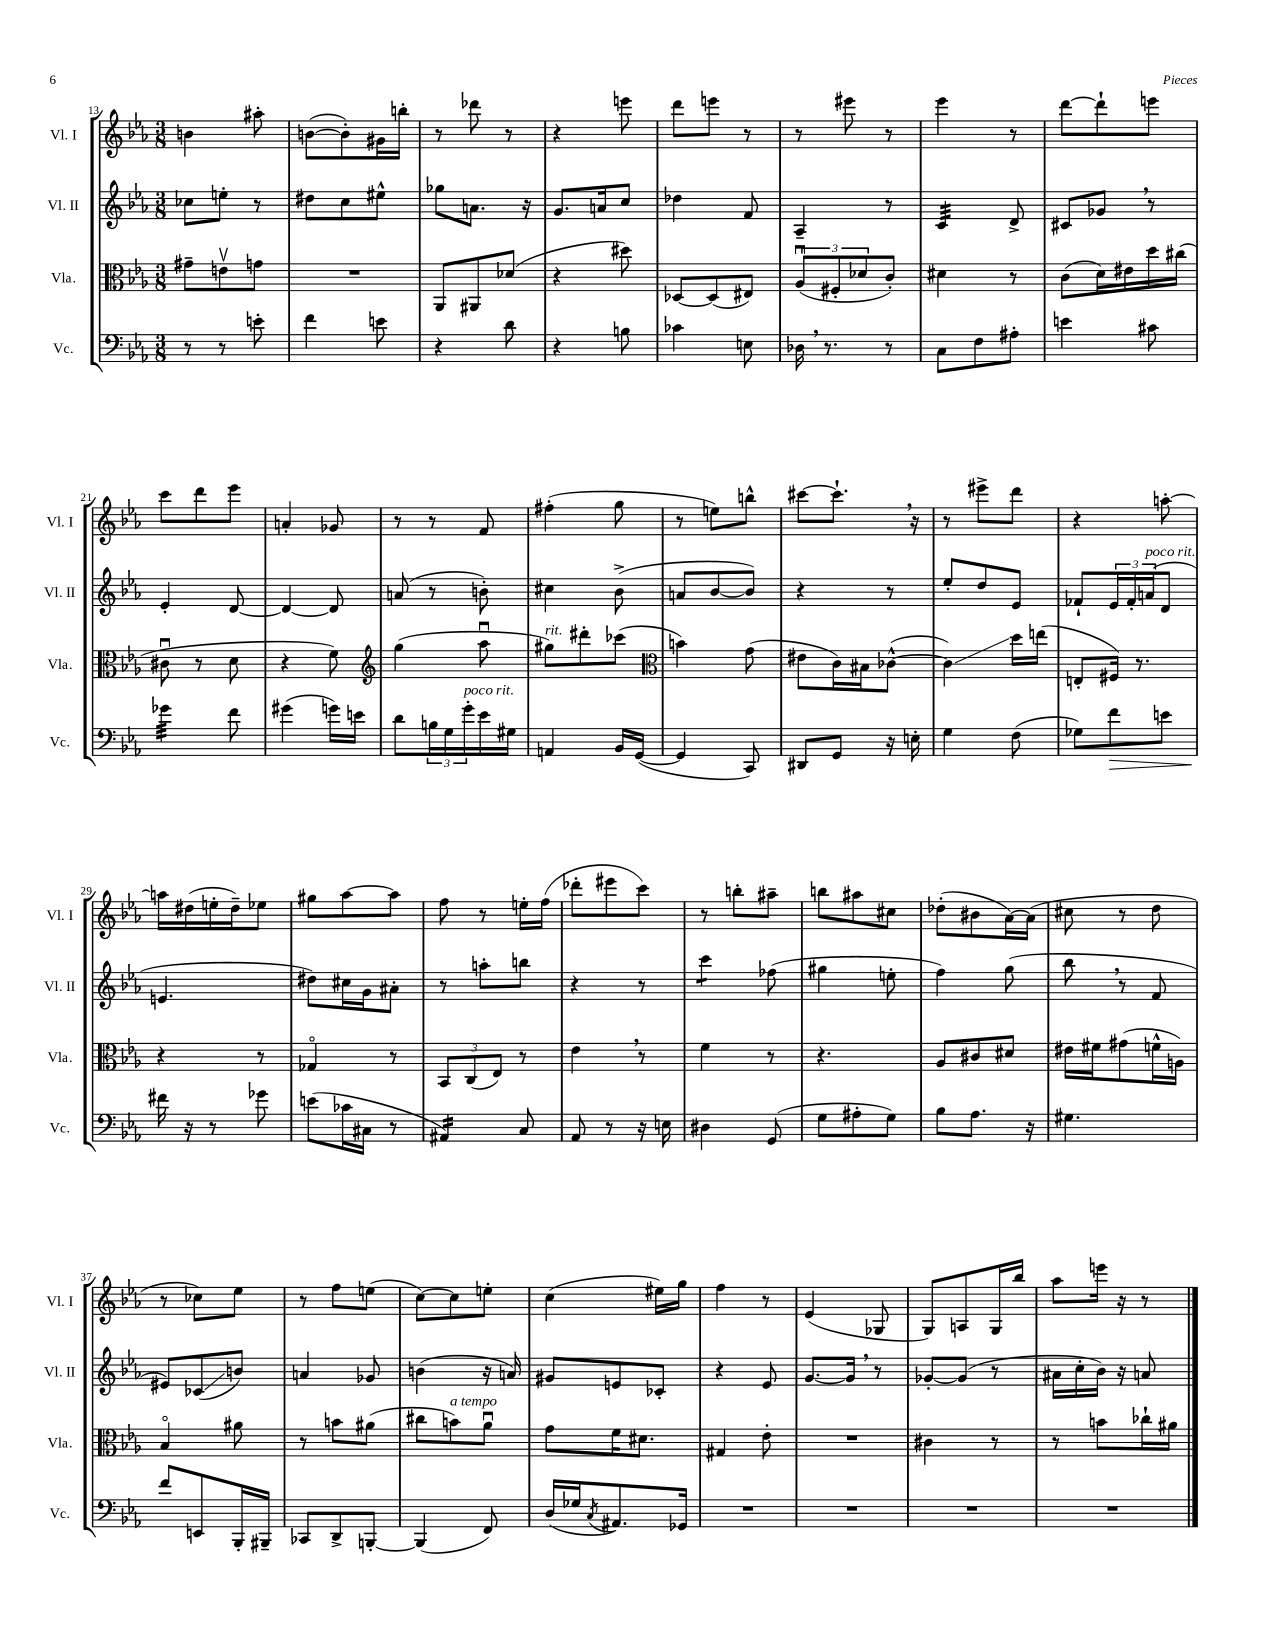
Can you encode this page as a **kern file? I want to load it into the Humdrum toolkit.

**kern	**kern	**kern	**kern
*staff4	*staff3	*staff2	*staff1
*clefF4	*clefC3	*clefG2	*clefG2
*k[b-e-a-]	*k[b-e-a-]	*k[b-e-a-]	*k[b-e-a-]
*M3/8	*M3/8	*M3/8	*M3/8
8r	8g#~	8cc-	4b
8r	8ev	8ee'	.
8e'	8g	8r	8aa#'
=	=	=	=
4f	4.r	8dd#	([8b
.	.	8cc	8b'])
8e	.	8ee#^^	16g#
.	.	.	16bb'
=	=	=	=
4r	8AA-	8gg-	8r
.	8AA#	8.a	8ddd-
8d	(8d-	.	8r
.	.	16r	.
=	=	=	=
4r	4r	8.g	4r
.	.	16a	.
8B	8dd#)	8cc	8eee
=	=	=	=
4c-	[8D-	4dd-	8ddd
.	(8D-]	.	8eee
8E	8E#)	8f	8r
=	=	=	=
16D-	(12A-u	4A-~	8r
8.r	.	.	.
.	12F#'	.	.
.	.	.	8eee#
.	12d-	.	.
8r	8c')	8r	8r
=	=	=	=
8C	4d#	4c	4eee-
8F	.	.	.
8A#'	8r	8d^	8r
=	=	=	=
4e	(8c	8c#	[8ddd
.	16d)	8g-	8ddd`]
.	16e#	.	.
8c#	16dd	8r	8eee
.	(16cc#	.	.
=	=	=	=
4g-	8c#u	4e-'	8ccc
.	8r	.	8ddd
8f	8d	[8d	8eee-
=	=	=	=
(4g#	4r	4d_	4a'
16g)	8f)	8d]	8g-
16e	.	.	.
=	=	=	=
*	*clefG2	*	*
8d	(4gg	(8a	8r
24B	.	8r	8r
24G	.	.	.
24g'	.	.	.
16e-	8aa-u	8b')	8f
16G#	.	.	.
=	=	=	=
4AA	8gg#)	4cc#	(4ff#'
.	8ddd#'	.	.
16BB-	(8ccc-	(8b-^	8gg
([16GG	.	.	.
=	=	=	=
*	*clefC3	*	*
4GG]	4b)	8a	8r
.	.	[8b-	8ee)
8CC)	(8g	8b-])	8bb^^
=	=	=	=
8DD#	8e#	4r	[8ccc#
8GG	16c)	.	8.ccc#`]
.	16B#	.	.
16r	([8c-^^	8r	.
16E'	.	.	16r
=	=	=	=
4G	4c-])	8ee-'	8r
.	.	8dd	8eee#^
(8F	16dd	8e-	8ddd
.	(16ee	.	.
=	=	=	=
8G-)	8E'	8f-`	4r
8f	16F#)	24e-	.
.	.	24f-'	.
.	8.r	.	.
.	.	(24a	.
8e	.	8d	[8aa'
=	=	=	=
16f#	4r	4.e	16aa]
16r	.	.	(16dd#
8r	.	.	16ee'
.	.	.	16dd#~)
8g-	8r	.	8ee-
=	=	=	=
(8e	4G-o	8dd#)	8gg#
16c-	.	16cc#	[8aa-
16C#	.	16g	.
8r	8r	8a#'	8aa-]
=	=	=	=
4AA#)	12BB-	8r	8ff
.	(12C	.	.
.	.	8aa'	8r
.	12E-)	.	.
8C	8r	8bb	16ee'
.	.	.	(16ff
=	=	=	=
8AA-	4e-	4r	8ddd-'
8r	.	.	8eee#
16r	8r	8r	8ccc)
16E	.	.	.
=	=	=	=
4D#	4f	4ccc	8r
.	.	.	8bb'
(8GG	8r	(8ff-	8aa#~
=	=	=	=
8G	4.r	4gg#	8bb
8A#'	.	.	8aa#
8G)	.	8ee'	8cc#
=	=	=	=
8B-	8A-	4ff)	(8dd-'
8.A-	8c#	.	8b#
.	8d#	(8gg	[16a-)
16r	.	.	(16a-]
=	=	=	=
4.G#	16e#	8bb-	8cc#
.	16f#	.	.
.	(8g#	8r	8r
.	16f^^	8f	8dd
.	16A)	.	.
=	=	=	=
8f	4B-o	8e#)	8r
8EE	.	(8c-	8cc-)
16BBB-'	8a#	8b)	8ee-
16BBB#~	.	.	.
=	=	=	=
8CC-	8r	4a	8r
8DD^	8b	.	8ff
[8BBB'	(8a#	8g-	(8ee
=	=	=	=
(4BBB]	8cc#	(4b	[8cc)
.	8b)	.	8cc]
8FF)	8a-u	16r	8ee'
.	.	16a)	.
=	=	=	=
(16D	8g	8g#	(4cc
16G-	.	.	.
8qC	.	.	.
8.AA#)	16f	8e	.
.	8.d#	.	.
.	.	8c-'	16ee#)
16GG-	.	.	16gg
=	=	=	=
4.r	4G#	4r	4ff
.	8e-'	8e-	8r
=	=	=	=
4.r	4.r	[8.g	(4e-
.	.	16g]	.
.	.	8r	8G-
=	=	=	=
4.r	4c#	[8g-'	8G)
.	.	(8g-]	8A
.	8r	8r	16G
.	.	.	16bb-
=	=	=	=
4.r	8r	16a#	8aa-
.	.	16cc'	.
.	8b	16b-)	16eee
.	.	16r	16r
.	16cc-`	8a	8r
.	16a#	.	.
==	==	==	==
*-	*-	*-	*-
